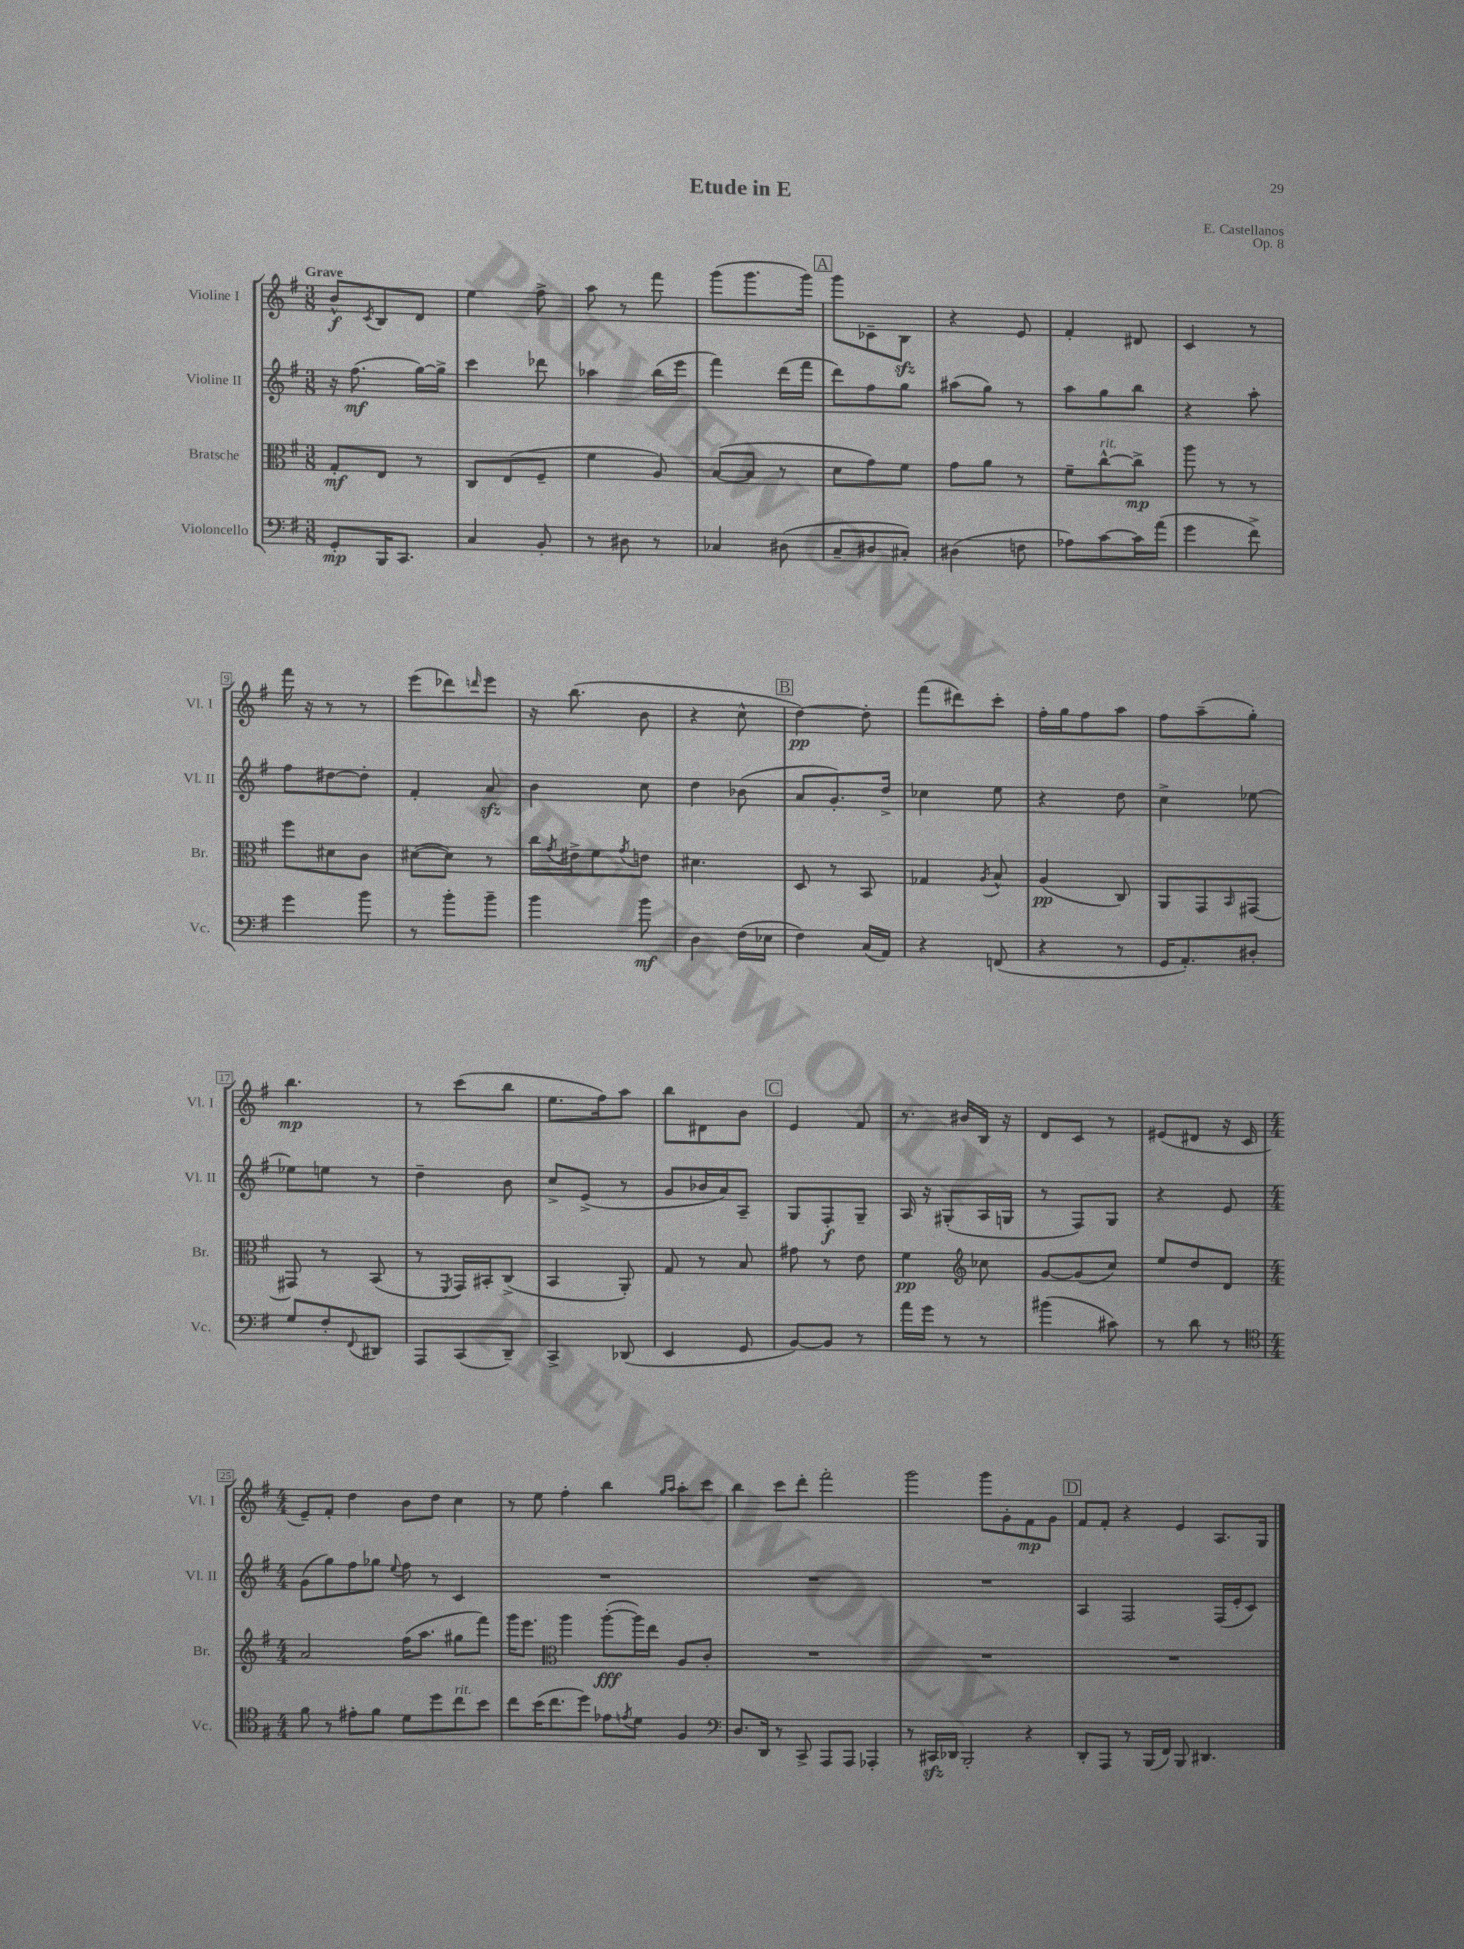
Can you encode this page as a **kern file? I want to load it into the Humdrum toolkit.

**kern	**dynam	**kern	**dynam	**kern	**dynam	**kern	**dynam
*part4	*part4	*part3	*part3	*part2	*part2	*part1	*part1
*staff4	*staff4	*staff3	*staff3	*staff2	*staff2	*staff1	*staff1
*I"Violoncello	*	*I"Bratsche	*	*I"Violine II	*	*I"Violine I	*
*I'Vc.	*	*I'Br.	*	*I'Vl. II	*	*I'Vl. I	*
*clefF4	*	*clefC3	*	*clefG2	*	*clefG2	*
*k[f#]	*	*k[f#]	*	*k[f#]	*	*k[f#]	*
*M3/8	*	*M3/8	*	*M3/8	*	*M3/8	*
=1	=1	=1	=1	=1	=1	=1	=1
!	!	!	!	!	!	!LO:TX:a:B:t=Grave	!
8GG'/L	mp	8G'/L	mf	16r	.	8b^^/L	f
.	.	.	.	(8.ff#\	mf	.	.
.	.	.	.	.	.	8qc/	.
16BBB/K	.	8E/J	.	.	.	8B/	.
8.CC/J	.	.	.	.	.	.	.
.	.	8r	.	[16gg\LL)	.	8d/J	.
.	.	.	.	16gg^\JJ]	.	.	.
=2	=2	=2	=2	=2	=2	=2	=2
4C/	.	8C/L	.	4ccc\	.	4ee\	.
.	.	(8E/	.	.	.	.	.
8BB'/	.	8F#~/J	.	8ddd-X\	.	8ff#^\	.
=3	=3	=3	=3	=3	=3	=3	=3
8r	.	4f#\	.	4aa-X\	.	8aa\	.
8D#X\	.	.	.	.	.	8r	.
8r	.	8A/)	.	(16bb\LL	.	8fff#\	.
.	.	.	.	16eee\JJ	.	.	.
=4	=4	=4	=4	=4	=4	=4	=4
4C-X/	.	([8B/L	.	4fff#\)	.	(8ggg\L	.
.	.	8B/J]	.	.	.	8.ggg\	.
(8D#X\	.	8r	.	(16ddd\LL	.	.	.
.	.	.	.	16fff#\JJ	.	16ggg\Jk)	.
!!LO:REH:place=s1:t=A
=5	=5	=5	=5	=5	=5	=5	=5
8C~/L	.	8d\L	.	8ddd\L)	.	8ggg\L	.
8D#X/	.	8g\)	.	8ff#\	.	8c-X~\	.
8C#X'/J)	.	8f#\J	.	8gg\J	.	8Bzz\J	.
=6	=6	=6	=6	=6	=6	=6	=6
(4D#X\	.	8g\L	.	(8aa#X\L	.	4r	.
.	.	8a\J	.	8gg\J)	.	.	.
8Fn\	.	8r	.	8r	.	8e/	.
=7	=7	=7	=7	=7	=7	=7	=7
8A-X\L)	.	8f#~\L	.	8aa\L	.	4f#'/	.
!	!	!LO:TX:a:i:t=rit.	!	!	!	!	!
[8c\	.	[8cc^^\	.	8gg\	.	.	.
16c\L]	.	8cc^\J]	mp	8bb\J	.	8d#X/	.
(16a\JJ	.	.	.	.	.	.	.
=8	=8	=8	=8	=8	=8	=8	=8
4g\	.	8aa\	.	4r	.	4c/	.
.	.	8r	.	.	.	.	.
8f#^\)	.	8r	.	8aa'\	.	8r	.
!!LO:LB:g=z
=9	=9	=9	=9	=9	=9	=9	=9
4g\	.	8ff#\L	.	8ff#\L	.	16fff#\	.
.	.	.	.	.	.	16r	.
.	.	8d#X\	.	[8dd#X\	.	8r	.
8b\	.	8c\J	.	8dd#'\J]	.	8r	.
=10	=10	=10	=10	=10	=10	=10	=10
8r	.	([8d#X\L	.	4f#'/	.	(8eee\L	.
8b'\L	.	8d#\J])	.	.	.	8ddd-X\)	.
.	.	.	.	.	.	16qqdddn/	.
8b~\J	.	8r	.	8azz/	.	8eee\J	.
=11	=11	=11	=11	=11	=11	=11	=11
4b\	.	16cc\LL	.	4b\	.	16r	.
.	.	8qg/	.	.	.	.	.
.	.	16e#X^\J	.	.	.	(8.bb\	.
.	.	8f#\	.	.	.	.	.
.	.	8qg/	.	.	.	.	.
8b\	mf	8en\J	.	8cc\	.	8b\	.
=12	=12	=12	=12	=12	=12	=12	=12
4D\	.	4.d#X\	.	4dd\	.	4r	.
(16F#\LL	.	.	.	(8b-X\	.	8cc^^\	.
16E-X\JJ	.	.	.	.	.	.	.
!!LO:REH:place=s1:t=B
=13	=13	=13	=13	=13	=13	=13	=13
4F#\)	.	8D/	.	8a/L	.	[4dd\)	pp
.	.	8r	.	8.g'/)	.	.	.
(16C/LL	.	8BB/	.	.	.	8dd'\]	.
16AA/JJ)	.	.	.	16dd^/Jk	.	.	.
=14	=14	=14	=14	=14	=14	=14	=14
4r	.	4G-X/	.	4cc-X\	.	(8fff#\L	.
.	.	.	.	.	.	8ddd#X\)	.
.	.	8qA/	.	.	.	.	.
(8FFn/	.	8B^^/	.	8ee\	.	8ccc'\J	.
=15	=15	=15	=15	=15	=15	=15	=15
4r	.	(4A/	pp	4r	.	16ff#'\LL	.
.	.	.	.	.	.	16gg\J	.
.	.	.	.	.	.	8ff#\	.
8r	.	8C/)	.	8dd\	.	8aa\J	.
=16	=16	=16	=16	=16	=16	=16	=16
16GG/KL	.	8AA/L	.	4cc^\	.	8ff#\L	.
8.AA'/)	.	.	.	.	.	.	.
.	.	8GG/	.	.	.	(8aa~\	.
.	.	16qqBB/	.	.	.	.	.
8D#X'/J	.	[8GG#X/J	.	[8ee-X\	.	8gg'\J)	.
!!LO:LB:g=z
=17	=17	=17	=17	=17	=17	=17	=17
8G/L	.	8GG#X/]	.	8ee-X\L]	.	4.bb\	mp
8F#'/	.	8r	.	8een\J	.	.	.
8qqFF#/	.	.	.	.	.	.	.
8DD#X/J	.	(8BB/	.	8r	.	.	.
=18	=18	=18	=18	=18	=18	=18	=18
8AAA/L	.	8r	.	4dd~\	.	8r	.
.	.	8qFF#/	.	.	.	.	.
(8CC/	.	16GG/LL)	.	.	.	(8ccc\L	.
.	.	16BB#X'/J	.	.	.	.	.
8DD~/J)	.	(8C^/J	.	8b\	.	8bb\J	.
=19	=19	=19	=19	=19	=19	=19	=19
4CC^/	.	4BB/	.	8cc^/L	.	8.ee\L	.
.	.	.	.	(8e^/J	.	.	.
.	.	.	.	.	.	16ff#\k)	.
(8DD-X/	.	8AA'/)	.	8r	.	8aa\J	.
=20	=20	=20	=20	=20	=20	=20	=20
4EE/	.	8G/	.	8g/L	.	8bb\L	.
.	.	8r	.	16b-X/L	.	8d#X\	.
.	.	.	.	16a/J)	.	.	.
8GG/	.	8B/	.	8A~/J	.	8b\J	.
!!LO:REH:place=s1:t=C
=21	=21	=21	=21	=21	=21	=21	=21
[8BB/L)	.	8g#X\	.	8G/L	.	4e/	.
8BB/J]	.	8r	.	8F#'/	f	.	.
8r	.	8e\	.	8G~/J	.	8f#/	.
=22	=22	=22	=22	=22	=22	=22	=22
16a\LL	.	4f#\	pp	16A/	.	8.r	.
16g\JJ	.	.	.	16r	.	.	.
8r	.	.	.	(8G#X'/L	.	.	.
.	.	.	.	.	.	16b#X/LL	.
*	*	*clefG2	*	*	*	*	*
8r	.	8cc-X\	.	16A/L	.	16B/JJ	.
.	.	.	.	16Gn/JJ	.	16r	.
=23	=23	=23	=23	=23	=23	=23	=23
(4b#X\	.	[8g/L	.	8r	.	8d/L	.
.	.	(8g/]	.	8F#/L)	.	8c/J	.
8c#X\)	.	8cc/J)	.	8G/J	.	8r	.
=24	=24	=24	=24	=24	=24	=24	=24
8r	.	8ee/L	.	4r	.	(8e#X/L	.
8d\	.	8dd/	.	.	.	8d#X/J	.
8r	.	8d/J	.	8e/	.	16r	.
.	.	.	.	.	.	16c/	.
!!LO:LB:g=z
=25	=25	=25	=25	=25	=25	=25	=25
*clefC4	*	*	*	*	*	*	*
*M4/4	*	*M4/4	*	*M4/4	*	*M4/4	*
8f#\	.	2a/	.	(8g\L	.	8e~/L)	.
8r	.	.	.	8gg\)	.	8f#'/J	.
8e#X'\L	.	.	.	8ff#\	.	4dd\	.
8f#\J	.	.	.	8gg-X\J	.	.	.
.	.	.	.	8qqee/	.	.	.
8d\L	.	(16ff#\KL	.	8ff#\	.	8b\L	.
.	.	8.aa\J	.	.	.	.	.
8dd\	.	.	.	8r	.	8dd\J	.
!LO:TX:a:i:t=rit.	!	!	!	!	!	!	!
8cc\	.	8gg#X\L	.	4c/	.	4cc\	.
8b\J	.	8fff#\J)	.	.	.	.	.
=26	=26	=26	=26	=26	=26	=26	=26
8cc\L	.	16ggg\KL	.	1r	.	8r	.
.	.	8.eee\J	.	.	.	.	.
(16b\K	.	.	.	.	.	8ee\	.
8.cc\	.	.	.	.	.	.	.
*	*	*clefC3	*	*	*	*	*
.	.	4aa\	.	.	.	4ff#'\	.
8dd\J)	.	.	.	.	.	.	.
8e-X\L	.	([8aa'\L	fff	.	.	4bb\	.
8qen/	.	.	.	.	.	.	.
8d\J	.	16aa\L])	.	.	.	.	.
.	.	16ee\JJ	.	.	.	.	.
.	.	.	.	.	.	16qqgg/LL	.
.	.	.	.	.	.	16qqaa/JJ	.
4F#/	.	8A/L	.	.	.	8aa'\L	.
.	.	8c'/J	.	.	.	8ccc\J	.
=27	=27	=27	=27	=27	=27	=27	=27
*clefF4	*	*	*	*	*	*	*
8.D/L	.	1r	.	1r	.	4bb\	.
16DD/Jk	.	.	.	.	.	.	.
8r	.	.	.	.	.	8ccc\L	.
8CC^/	.	.	.	.	.	8ddd'\J	.
8AAA/L	.	.	.	.	.	2fff#'\	.
8AAA/J	.	.	.	.	.	.	.
4AAA-X'/	.	.	.	.	.	.	.
=28	=28	=28	=28	=28	=28	=28	=28
8r	.	1r	.	1r	.	2ggg\	.
16CC#Xzz/LL	.	.	.	.	.	.	.
16DD-X/JJ	.	.	.	.	.	.	.
2BBB'/	.	.	.	.	.	.	.
.	.	.	.	.	.	8ggg\L	.
.	.	.	.	.	.	8g'\	.
4r	.	.	.	.	.	8f#\	mp
.	.	.	.	.	.	8g\J	.
!!LO:REH:place=s1:t=D
=29	=29	=29	=29	=29	=29	=29	=29
8DD'/L	.	1r	.	4A/	.	8f#/L	.
8AAA/J	.	.	.	.	.	8f#'/J	.
8r	.	.	.	2F#/	.	4r	.
(16BBB/LL	.	.	.	.	.	.	.
16FF#/JJ)	.	.	.	.	.	.	.
8BBB/	.	.	.	.	.	4e/	.
4.DD#X/	.	.	.	.	.	.	.
.	.	.	.	(16F#/LL	.	8.A/L	.
.	.	.	.	16e'/J	.	.	.
.	.	.	.	8c/J)	.	.	.
.	.	.	.	.	.	16G/Jk	.
==	==	==	==	==	==	==	==
*-	*-	*-	*-	*-	*-	*-	*-
